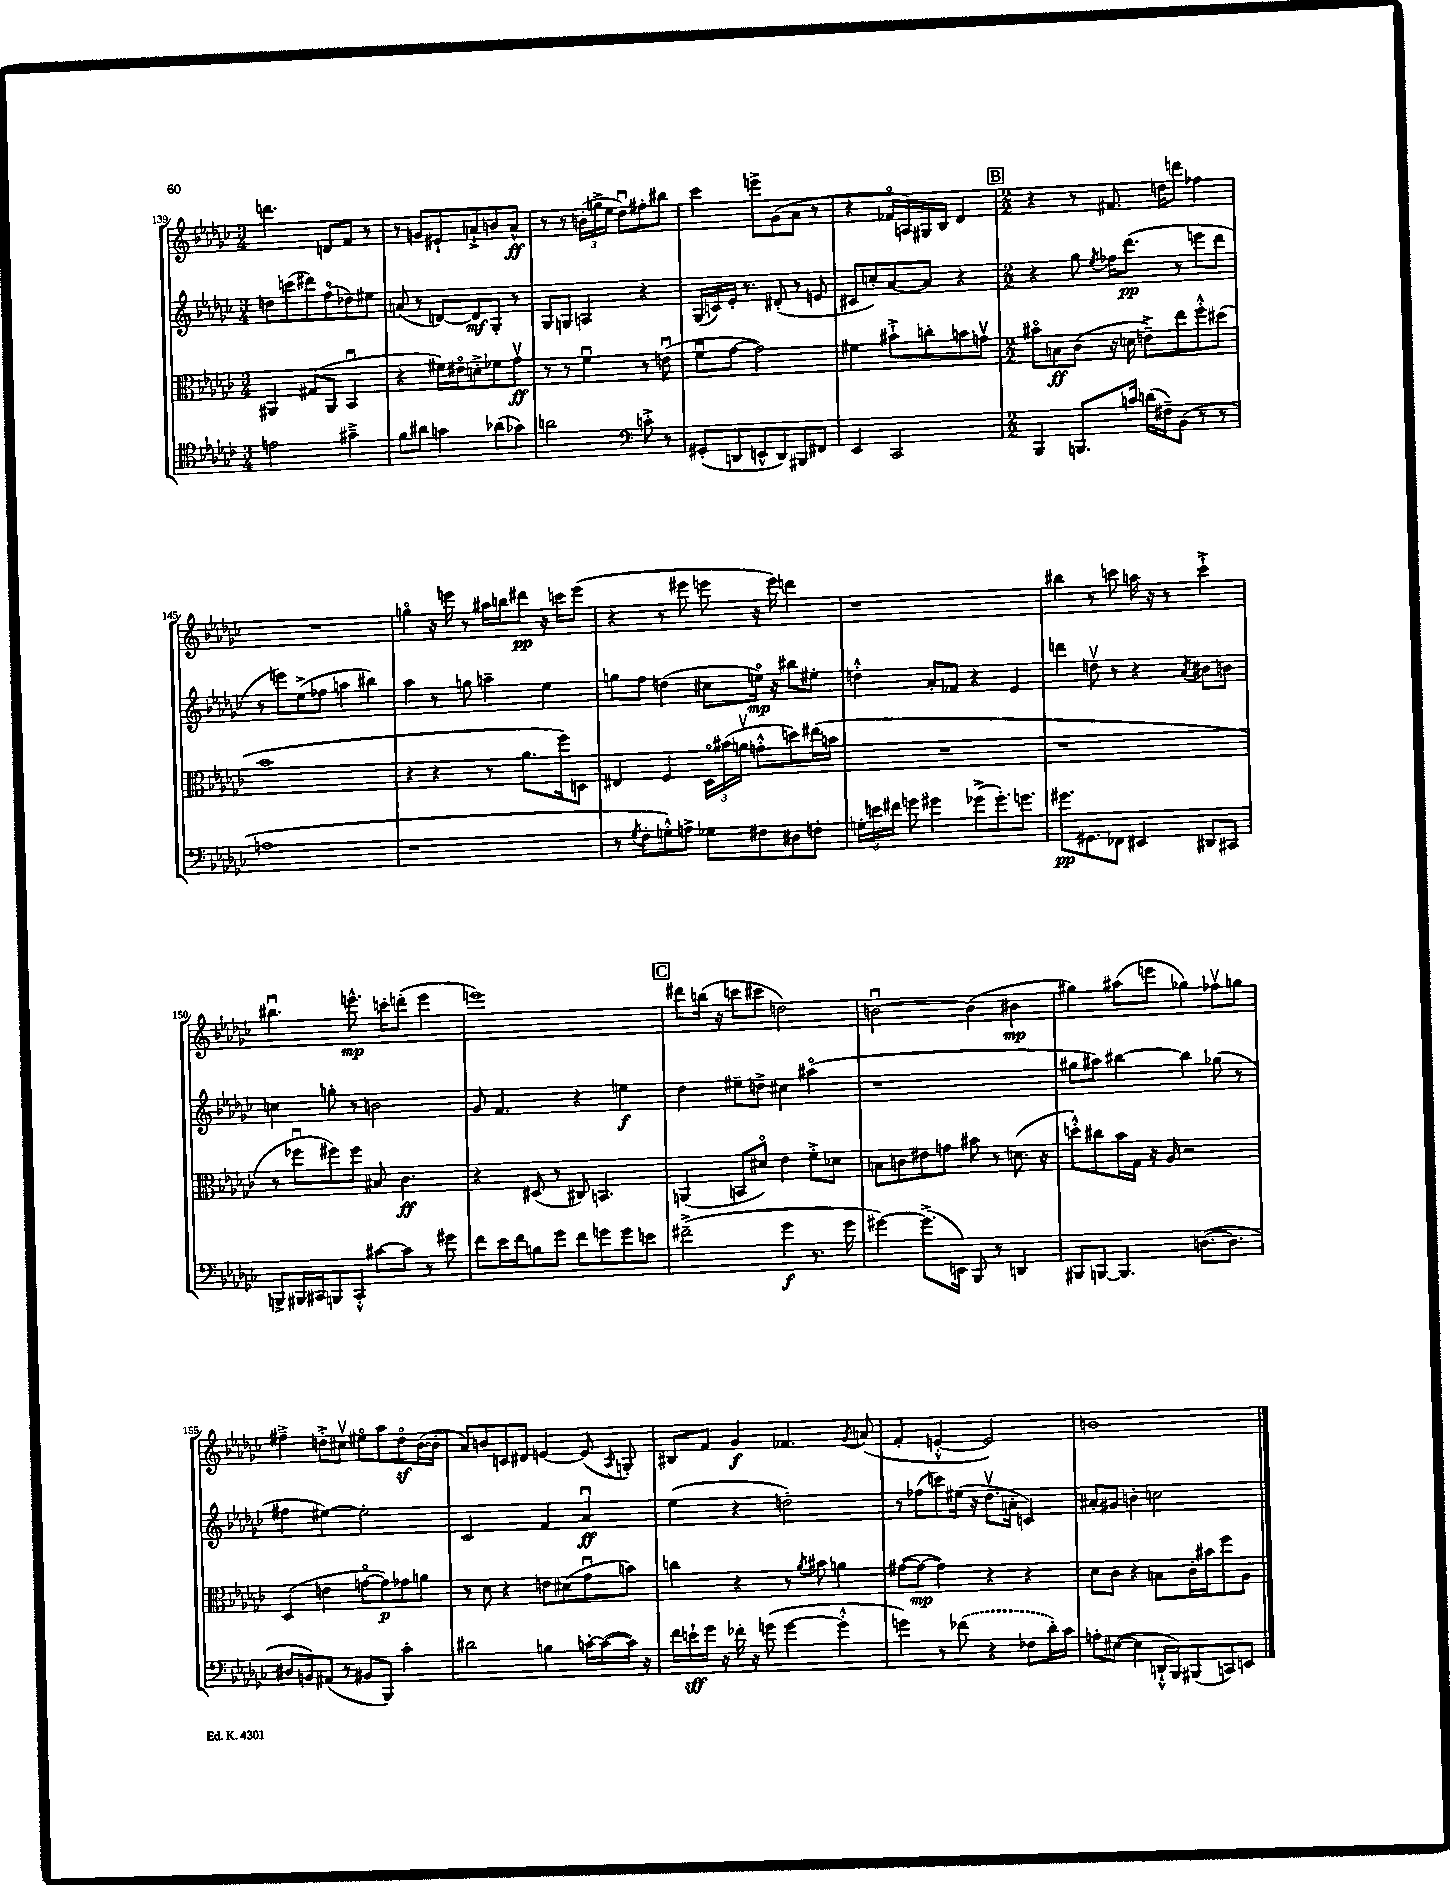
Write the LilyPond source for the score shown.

<<
\new StaffGroup <<
\new Staff = "s0" {
    \clef treble \key ges \major \numericTimeSignature \time 3/4
    \autoBeamOff d'''4. d'8[ f'8] r8 |
    r8 g'8[ eis'8-! a'8-!-> b'8 a'8]-^\ff |
    r8 r8 \tuplet 3/2 { b'16[-.( g''16-> ees''16] } des''8[\downbow) fis''8-. bis''8] |
    ces'''4 e'''8[-> ges'8( aes'8] r8 |
    r4 fes'16[\flageolet a16) gis16 bes16] des'4 |
    \mark \markup { \box "B" } \numericTimeSignature \time 2/2 r4 r8 fis'8. d''16[ d'''8] fes''4 |
    R1 |
    g''4\flageolet r16 e'''16 r8 ais''16[ b''16 dis'''8]\pp r16 c'''16[ e'''8]( |
    r4 r8 eis'''8 e'''8 r16 e'''16) d'''4 |
    r1 |
    bis''4 r8 c'''8 a''16 r16 r8 c'''4-!-> |
    bis''4.\downbow e'''8.-^\mp c'''16[-. d'''8]-.( e'''4 |
    e'''1) |
    \mark \markup { \box "C" } dis'''8[ b''16]( r16 c'''8[ cis'''8] d''2) |
    b'2~\downbow b'4( bis'4\mp |
    gis''4) ais''8[( e'''8] ges''4) fes''8[\upbow g''8] |
    fis''4---> d''8[-.-> cis''8]\upbow eis''8[\flageolet aes''8 d''8\flageolet\sf bes'16~( bes'16]-. |
    aes'8[) b'8 c'8 dis'8] e'4~ e'8( \acciaccatura { aes8 } g8-.) |
    bis8[ f'8] ges'4\f fes'4. \acciaccatura { ges'8 } a'8( |
    f'4-. e'4~-.-^ e'2) |
    b'1 \bar "|." |
}
\new Staff = "s1" {
    \clef treble \key ges \major \numericTimeSignature \time 3/4
    \autoBeamOff d''8[ c'''8( dis'''8) f''8\flageolet( des''8) eis''8] |
    a'8( r8 d'8[~) d'8\mf ges8]-. r8 |
    ges8[ g8] a4 r4 |
    ges16[( c'16) ees'16]-. r8. dis'8-.( r8 e'8 |
    cis'8[ c''8-.) aes'8~ aes'8] r4 |
    \mark \markup { \box "B" } \numericTimeSignature \time 2/2 r4 ges''8 \acciaccatura { ees''8 } fes''16[ des'''8.]\pp( r8 e'''8[ des'''8] |
    r8 e'''8[) ees''8->( fes''8] a''4 bis''4) |
    aes''4 r8 g''8 a''4-- ees''4 |
    g''8[ f''8] d''4( cis''8[ e''16]\flageolet\mp) r16 bis''8[ eis''8]-. |
    d''4-.-^ aes'8[-. fes'8] r4 ees'4 |
    d'''4 d''8\upbow r8 r4 \acciaccatura { aes'8 } bis'8[ b'8] |
    c''4 g''8-. r8 b'2 |
    ges'8 f'4. r4 e''4\f |
    \mark \markup { \box "C" } des''4 eis''8[-- d''8]-> cis''4 ais''4\flageolet( |
    r1 |
    gis''8[ ais''8]) bis''4~ bis''4 ges''8( r8 |
    fis''4 eis''4~) eis''2-. |
    ces'2 f'4 aes'4\downbow\ff |
    ees''4( r4 d''2-.) |
    r8 fes''8[( c'''8) eis''16]( r16 des''8.[\upbow a'16]-. c'4) |
    ais'8[-. gis'8] b'4-. c''2 \bar "|." |
}
\new Staff = "s2" {
    \clef alto \key ges \major \numericTimeSignature \time 3/4
    \autoBeamOff ais,4 gis8[( ais,8] bes,4\downbow |
    r4 fis'16[) eis'16\flageolet d'8-.-> fes'8 ges'8]\upbow\ff |
    r8 r8 f'4\downbow r8 e'8\downbow( |
    f'8[\downbow ges'8]~ ges'2) |
    fis'4 bis'8[-!-> c''8-. b'8 g'8]\upbow |
    \mark \markup { \box "B" } \numericTimeSignature \time 2/2 bis'8[\flageolet b8\ff ces'8]( r16 d'16 e'8[--->) ees''8 f''8-.-^ dis''8]( |
    bes'1 |
    r4 r4 r8 aes'8.[ f''16) d8] |
    eis4 f4 \tuplet 3/2 { des16[\flageolet bis'16( a'16]\upbow } g'8[-.-^ d''8) eis''16( b'16] |
    R1 |
    r1 |
    r8 fes''8[\downbow fis''8) fis''8] bis8 ces'4.\ff |
    r4 dis8( r8 cis8) b,4. |
    \mark \markup { \box "C" } a,4( b,8[ dis'8]\flageolet) ees'4 f'8[-.-> des'8] |
    b8[ c'8 eis'8 g'8] bis'8 r8 d'8.( r16 |
    d''8[-.-^) cis''8 bes'16 ges16] r16 aes16 r2 |
    des4( e'4 g'8[~\flageolet g'8\p) ges'8 a'8] |
    r8 des'8 r4 e'8[ dis'8( ges'8\downbow b'8]) |
    c''4 r4 r8 \acciaccatura { aes'8 } bis'8 a'4 |
    gis'8[~( gis'8]~\mp gis'4) r4 r4 |
    des'8[ ces'8] r4 b8[ ces'16-. bis'16 f''8 aes8] \bar "|." |
}
\new Staff = "s3" {
    \clef tenor \key ges \major \numericTimeSignature \time 3/4
    \autoBeamOff e'2 gis'4---> |
    f'8[ ais'8] g'4 aes'8[( ges'8]) |
    a'2 \clef bass c'8-.-> r8 |
    gis,8[-.( d,8 e,8-^ d,8) bis,,8 fis,8] |
    ees,4 ces,2 |
    \mark \markup { \box "B" } \numericTimeSignature \time 2/2 bes,,4 b,,8.[ c'16] d'16[( fis16--) bes,8]( r8 r8 |
    a1 |
    r1 |
    r8 \acciaccatura { ges8 } f8[-. g8-.-^) a8]-> ges8[ fis8 dis8 f8]-. |
    \tuplet 3/2 { g16[-. e'16 fis'16] } g'8 gis'4 ges'8[->( ges'8.-.) g'8.] |
    gis'8.[\pp gis,8. fes,8] eis,4 dis,8[ cis,8] |
    b,,8[-> bis,,16 cis,16 b,,8 cis,8]-.-^ cis'8[~ cis'8] r8 gis'8 |
    f'8[ ees'16 f'16 b8 ges'8] f'8[ g'8 g'8 e'8] |
    \mark \markup { \box "C" } fis'2--->( ges'4\f r8. ges'16 |
    gis'4~) gis'8.[->( e,16]) bes,,8 r8 d,4 |
    bis,,8[ b,,8]~ b,,4. d8.[~( d8.] |
    dis8[ b,8) ais,8]( r8 bis,8[ bes,,8]) ces'4-. |
    dis'2 b4 c'16[~-. c'16~( c'16]) r16 |
    f'16[ e'16-!\sff ges'16] r16 fes'16-. r16 g'8( g'4~ g'4-.-^ |
    g'4) r8 \once \slurDashed fes'8( r4 fes8[ des'16-.) ces'16] |
    a8[-. eis8]~( eis4 d,16[-!-^ bes,,16) bis,,8( c,8) e,8] \bar "|." |
}
>>
>>
\layout { \context { \Score currentBarNumber = #139 } }
